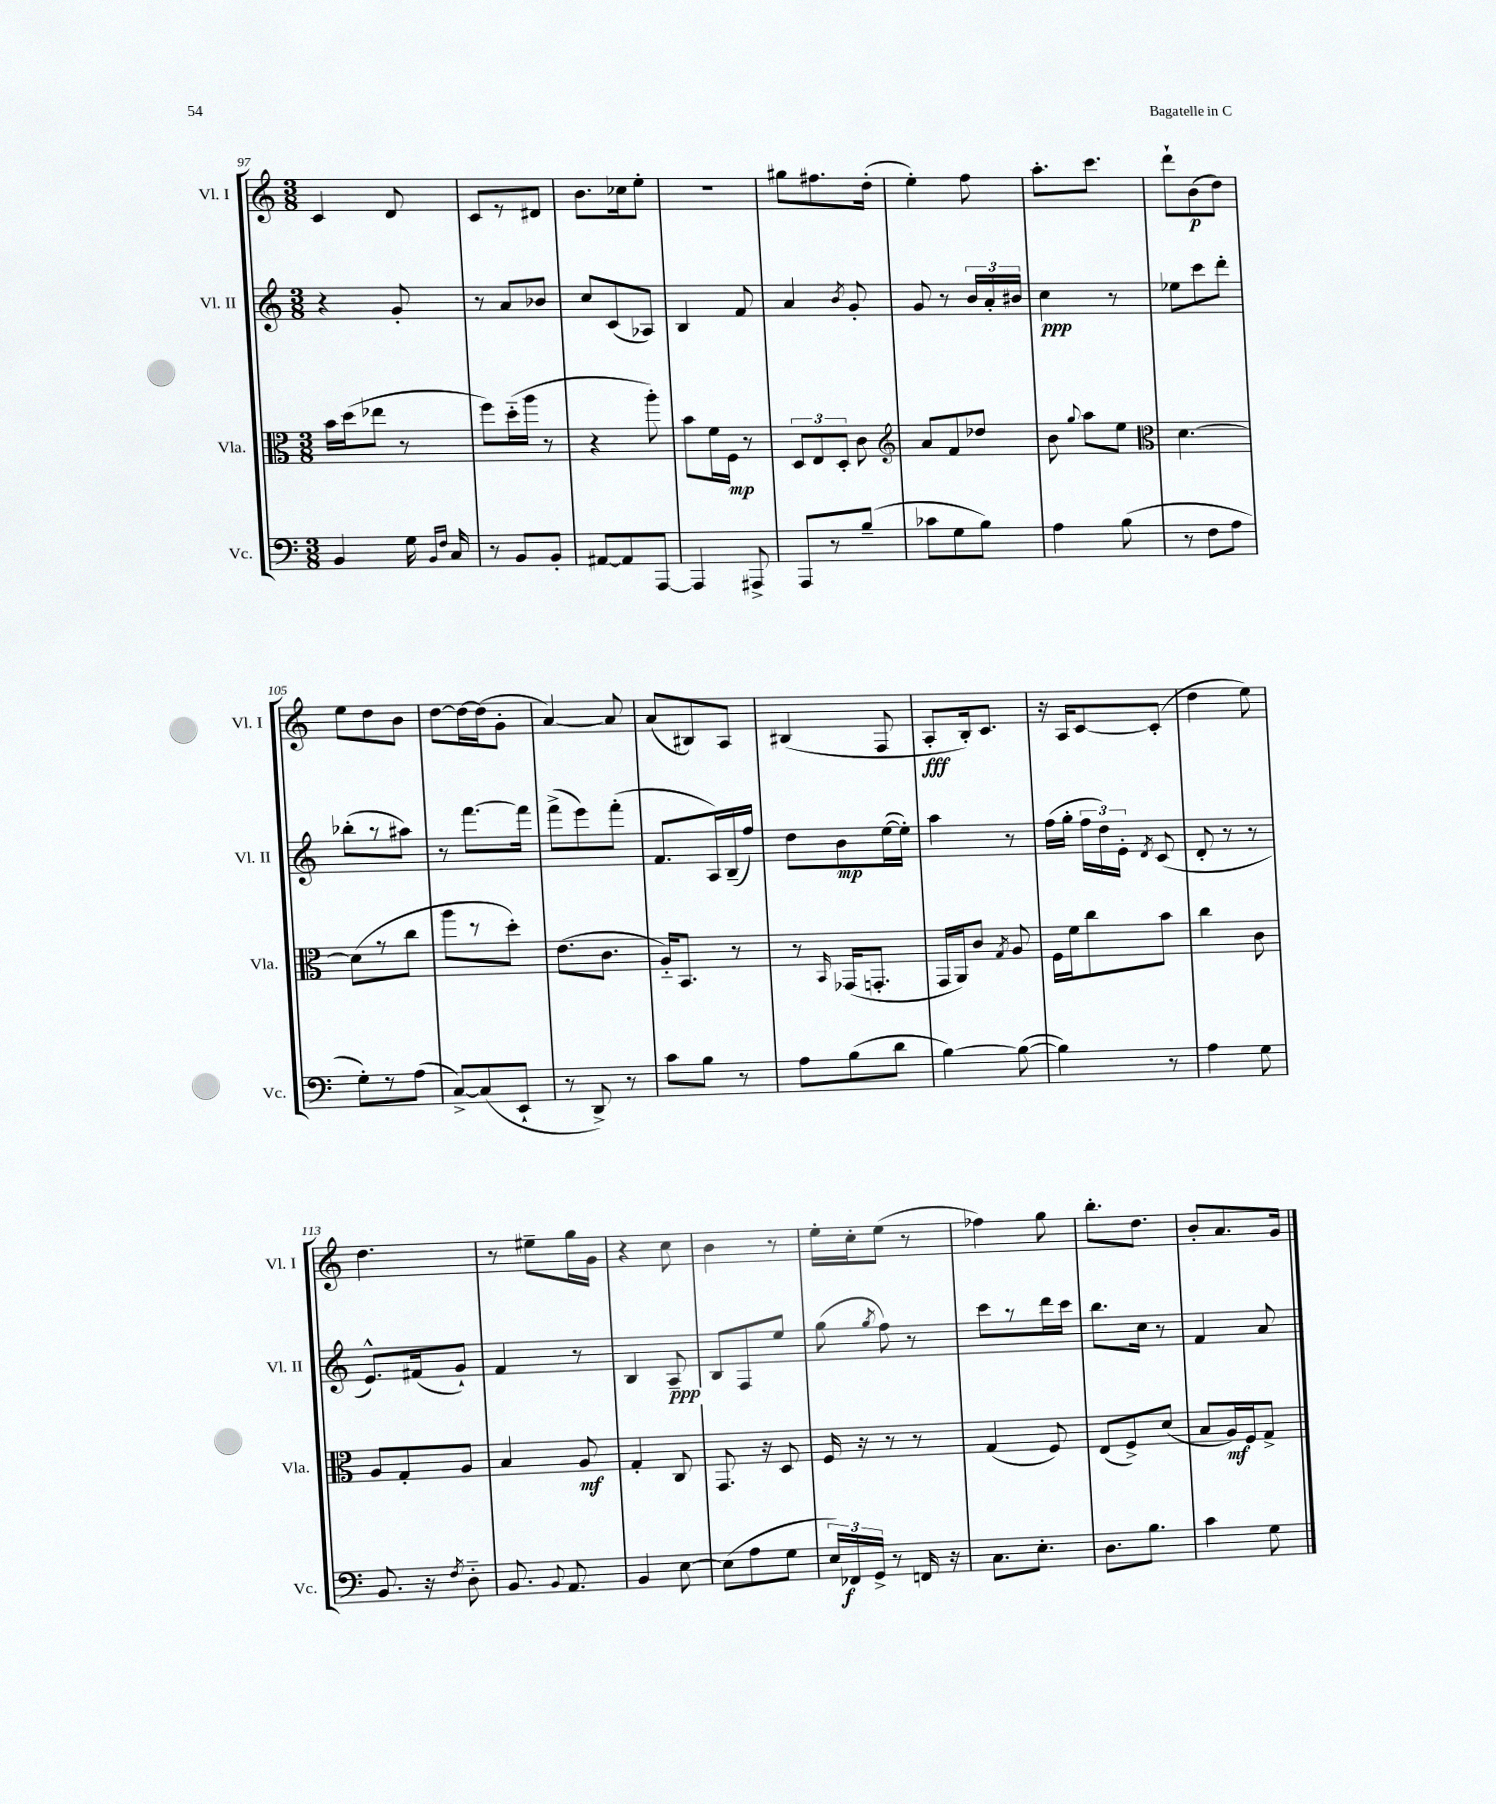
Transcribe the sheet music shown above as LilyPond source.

<<
\new StaffGroup <<
\new Staff = "s0" \with { instrumentName = "Vl. I" shortInstrumentName = "Vl. I" } {
    \clef treble \key c \major \numericTimeSignature \time 3/8
    \autoBeamOff c'4 d'8 |
    c'8[ r8 dis'8] |
    b'8.[ ces''16 e''8]-. |
    R4. |
    gis''8[ fis''8. d''16]-.( |
    e''4-.) f''8 |
    a''8.[-. c'''8.] |
    d'''8[-! b'8\p( d''8]) |
    e''8[ d''8 b'8] |
    d''8[~ d''16~ d''16( g'8]-. |
    a'4~) a'8 |
    a'8[( bis8) a8] |
    bis4( f8 |
    a8[-.\fff b16-.) c'8.] |
    r16 a16[ c'8~ c'8]-.( |
    d''4 e''8) |
    d''4. |
    r8 eis''8[-- g''16 g'16] |
    r4 c''8 |
    b'4 r8 |
    e''16[-. c''16-. e''8]( r8 |
    fes''4) g''8 |
    b''8.[-. d''8.] |
    b'8[-. a'8. g'16] \bar "|." |
}
\new Staff = "s1" \with { instrumentName = "Vl. II" shortInstrumentName = "Vl. II" } {
    \clef treble \key c \major \numericTimeSignature \time 3/8
    \autoBeamOff r4 g'8-. |
    r8 a'8[ bes'8] |
    c''8[ c'8( aes8]) |
    b4 f'8 |
    a'4 \acciaccatura { b'8 } g'8-. |
    g'8 r8 \tuplet 3/2 { b'16[ a'16-. bis'16] } |
    c''4\ppp r8 |
    ees''8[ c'''8 d'''8]-. |
    bes''8[-.( r8 ais''8]) |
    r8 f'''8.[~ f'''16] |
    f'''8[->( e'''8) f'''8]-.( |
    f'8.[ a16) b16--( f''16]) |
    d''8[ b'8\mp e''16~( e''16]-.) |
    a''4 r8 |
    f''16[( g''16]-. \tuplet 3/2 { f''16[ d''16) e'16]-. } \acciaccatura { d'8 } c'8( |
    d'8-. r8 r8 |
    e'8.[-^) fis'16( g'8]-!) |
    f'4 r8 |
    b4 a8--\ppp |
    b8[ f8 e''8] |
    g''8( \acciaccatura { g''8 } f''8) r8 |
    c'''8[ r8 d'''16 c'''16] |
    b''8.[ c''16] r8 |
    f'4 a'8 \bar "|." |
}
\new Staff = "s2" \with { instrumentName = "Vla." shortInstrumentName = "Vla." } {
    \clef alto \key c \major \numericTimeSignature \time 3/8
    \autoBeamOff b'16[ d''16( ees''8] r8 |
    f''8[) d''16-_( a''16] r8 |
    r4 a''8-.) |
    b'8[ f'16 f16]\mp r8 |
    \tuplet 3/2 { d8[ e8 d8]-. } c'8 |
    \clef treble a'8[ f'8 des''8] |
    b'8 \appoggiatura { g''8 } a''8[ e''8] |
    \clef alto d'4.~ |
    d'8[( r8 c''8] |
    a''8[ r8 d''8]-.) |
    e'8.[( c'8.] |
    a16[-_) b,8.] r8 |
    r8 \grace { b,16 } ges,16[( g,8.]-. |
    g,16[ a,16) c'8] \acciaccatura { g8 } a8 |
    f16[ f'16 c''8 b'8] |
    c''4 c'8 |
    a8[ g8-. a8] |
    b4 a8\mf |
    g4-. c8 |
    g,8. r16 d8 |
    f16 r16 r8 r8 |
    g4( f8) |
    e8[( f8->) d'8]( |
    b8[ a16\mf) f16 g8]-> \bar "|." |
}
\new Staff = "s3" \with { instrumentName = "Vc." shortInstrumentName = "Vc." } {
    \clef bass \key c \major \numericTimeSignature \time 3/8
    \autoBeamOff b,4 g16 \grace { b,16[ f16] } c16 |
    r8 b,8[ b,8]-. |
    ais,8[~ ais,8 a,,8]~ |
    a,,4 ais,,8-> |
    a,,8[ r8 b8]--( |
    ces'8[ g8 b8]) |
    a4 b8( |
    r8 f8[ a8] |
    g8[-.) r8 a8]( |
    c8[~->) c8( e,8]-! |
    r8 d,8->) r8 |
    c'8[ b8] r8 |
    a8[ b8( d'8] |
    b4~) b8~( |
    b4) r8 |
    a4 g8 |
    b,8. r16 \acciaccatura { f8 } d8-_ |
    b,8. \appoggiatura { b,8 } a,8. |
    b,4 e8~ |
    e8[( a8 g8] |
    \tuplet 3/2 { e16[) fes,16\f g,16]-> } r8 f,16 r16 |
    c8.[ e8.]-. |
    d8.[ b8.] |
    c'4 g8 \bar "|." |
}
>>
>>
\layout { \context { \Score currentBarNumber = #97 } }
